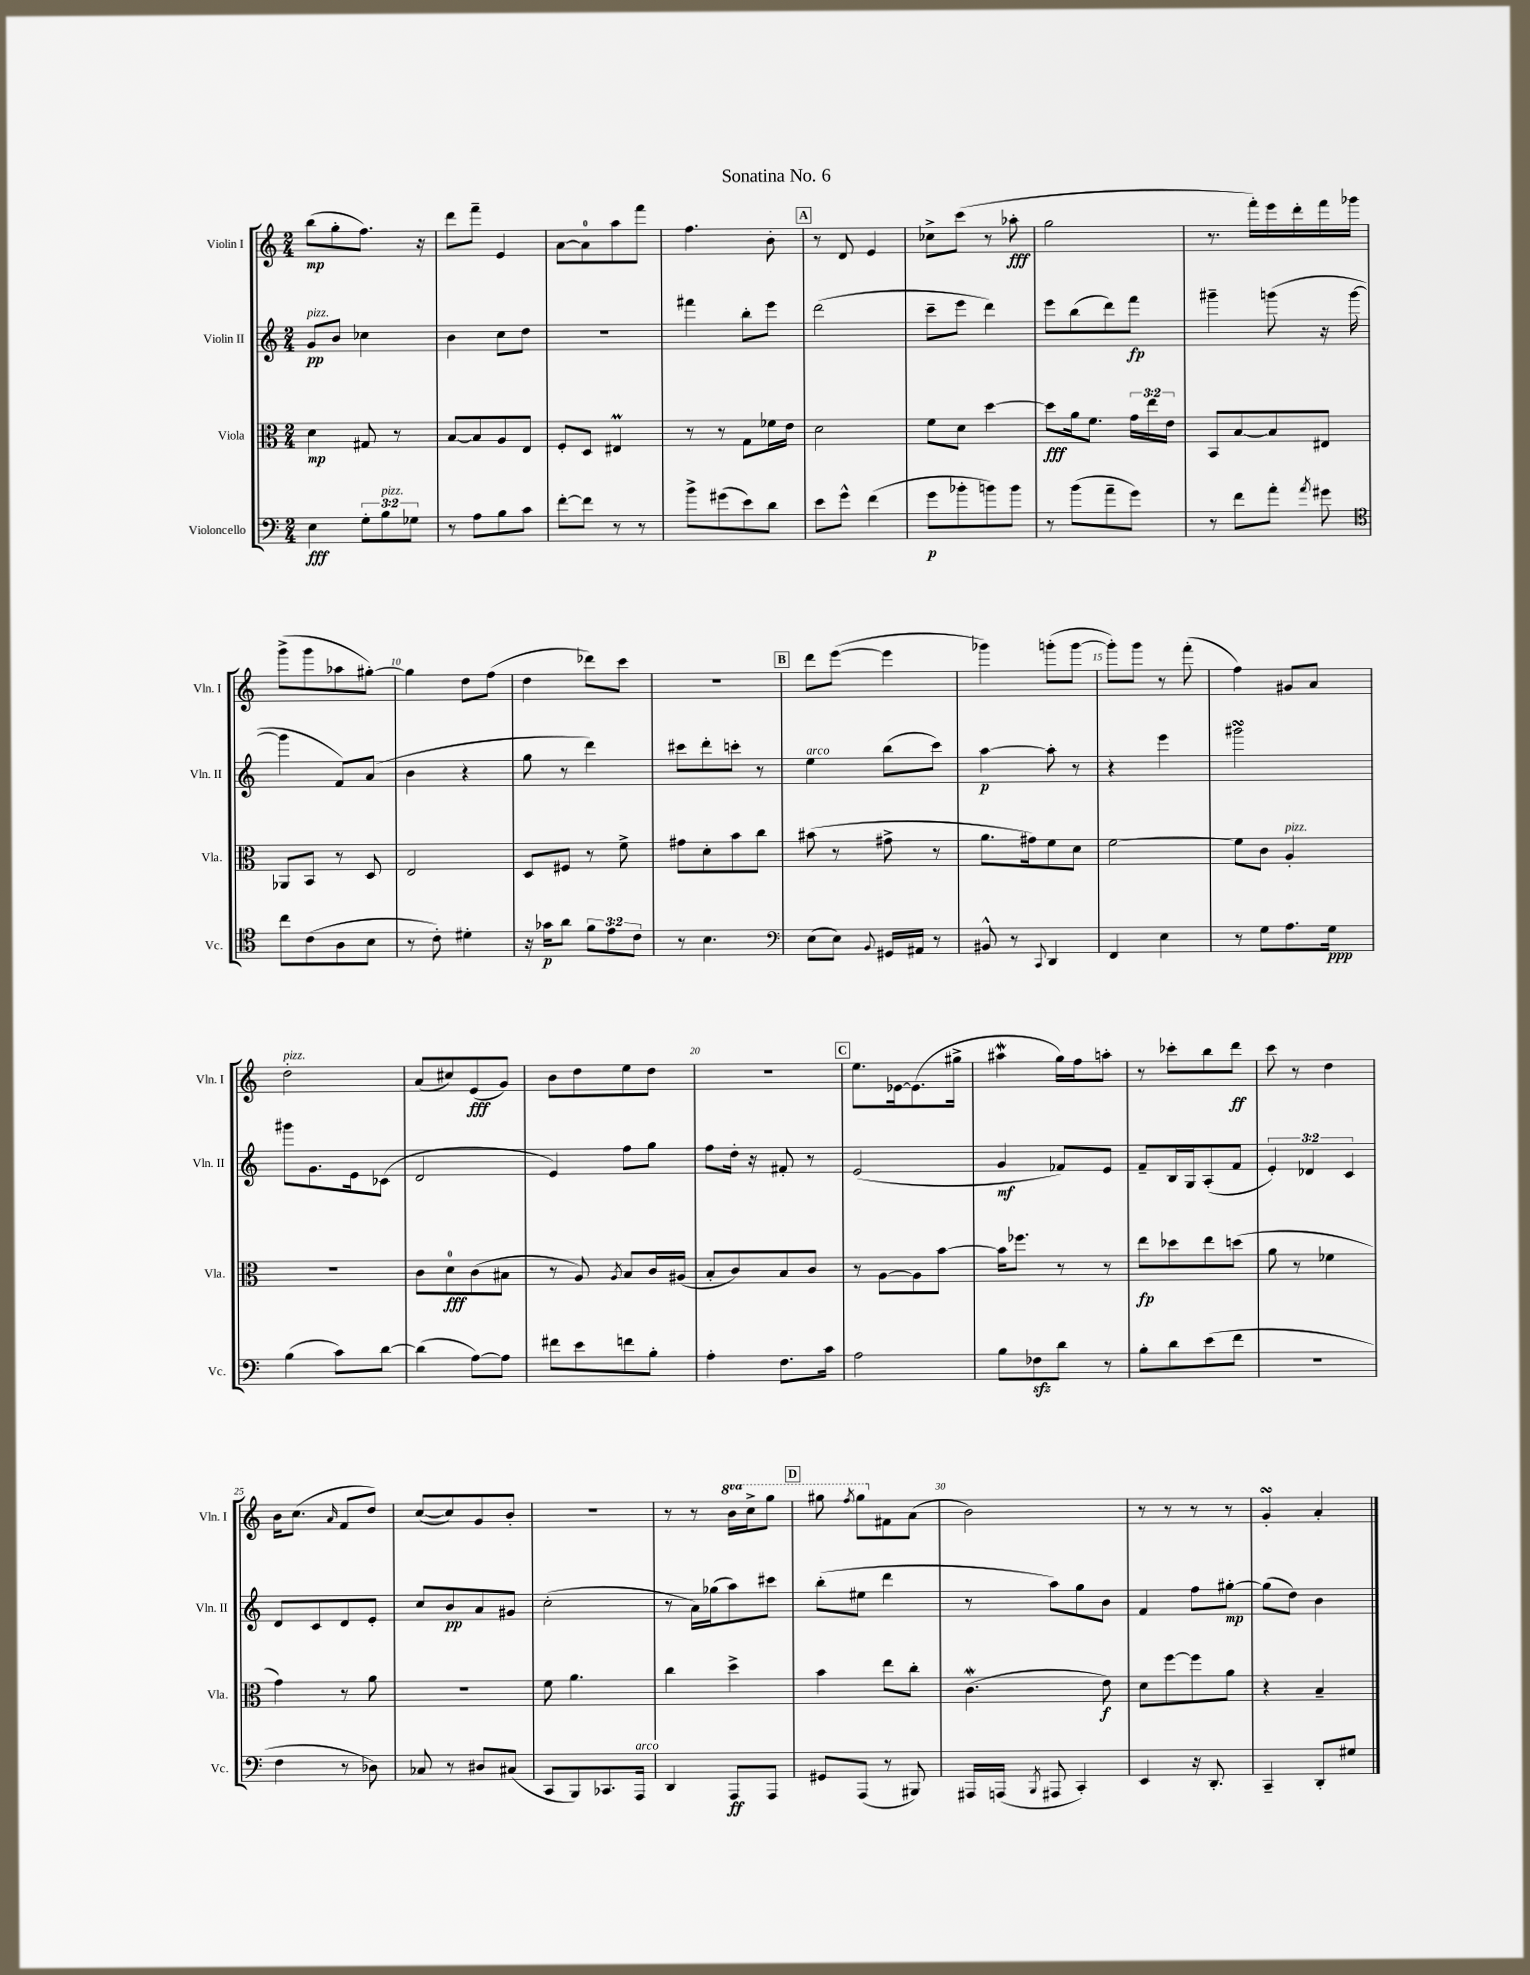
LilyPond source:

\header { title = "Sonatina No. 6" }
<<
\new StaffGroup <<
\new Staff = "s0" \with { instrumentName = "Violin I" shortInstrumentName = "Vln. I" } {
    \clef treble \key c \major \numericTimeSignature \time 2/4 \set Staff.ottavationMarkups = #ottavation-simple-ordinals
    \autoBeamOff b''8[\mp( g''8-. f''8.]) r16 |
    d'''8[ f'''8]-- e'4 |
    a'8[~ a'8-0 a''8 f'''8] |
    f''4. b'8-. |
    \mark \markup { \box "A" } r8 d'8 e'4 |
    ces''8[-> c'''8]( r8 aes''8-.\fff |
    g''2 |
    r8. f'''16[-.) e'''16 d'''16-. f'''16 ges'''16] |
    g'''8[->( g'''8 aes''8 gis''8]~-.) |
    gis''4 d''8[ f''8]( |
    d''4 des'''8[) c'''8] |
    r2 |
    \mark \markup { \box "B" } d'''8[ e'''8]~( e'''4 |
    ges'''4) g'''8[-.( g'''8]~ |
    g'''8[-.) g'''8] r8 f'''8-.( |
    f''4) gis'8[ a'8] |
    d''2-.^\markup { \italic "pizz." } |
    a'8[( cis''8) e'8\fff( g'8]) |
    b'8[ d''8 e''8 d''8] |
    r2 |
    \mark \markup { \box "C" } e''8.[ ees'16~ ees'8.( gis''16]-> |
    ais''4\mordent g''16[) f''16 a''8]-. |
    r8 ces'''8[-. b''8 d'''8]\ff |
    c'''8 r8 d''4 |
    b'16[ c''8.]( \grace { a'16 } f'8[ d''8]) |
    c''8[~( c''8) g'8 b'8]-. |
    R2 |
    r8 r8 \ottava #1 b''16[ c'''16-> g'''8] |
    \mark \markup { \box "D" } gis'''8 \acciaccatura { f'''8 } gis'''8[ \ottava #0 fis'8 a'8]( |
    b'2) |
    r8 r8 r8 r8 |
    g'4-.\turn a'4-. \bar "|." |
}
\new Staff = "s1" \with { instrumentName = "Violin II" shortInstrumentName = "Vln. II" } {
    \clef treble \key c \major \numericTimeSignature \time 2/4 \override Staff.TupletNumber.text = #tuplet-number::calc-fraction-text
    \autoBeamOff g'8[\pp^\markup { \italic "pizz." } b'8] ces''4 |
    b'4 c''8[ d''8] |
    R2 |
    fis'''4 b''8[-. e'''8] |
    \mark \markup { \box "A" } d'''2( |
    c'''8[-- e'''8] d'''4) |
    e'''8[ b''8( d'''8) f'''8]\fp |
    gis'''4-- g'''8( r16 g'''16~ |
    g'''4 f'8[) a'8]( |
    b'4 r4 |
    g''8 r8 d'''4) |
    cis'''8[ d'''8-. c'''8]-. r8 |
    \mark \markup { \box "B" } e''4^\markup { \italic "arco" } b''8[( c'''8]) |
    a''4~\p a''8-. r8 |
    r4 e'''4 |
    gis'''2\turn |
    gis'''8[ g'8. e'16 ces'8]( |
    d'2 |
    e'4) f''8[ g''8] |
    f''8[ d''16]-. r16 fis'8-. r8 |
    \mark \markup { \box "C" } e'2( |
    g'4\mf fes'8[) e'8] |
    f'8[-- b16 g16 a8-.( f'8] |
    \tuplet 3/2 { e'4-.) des'4 c'4 } |
    d'8[ c'8 d'8 e'8]-. |
    c''8[ b'8\pp a'8 gis'8] |
    c''2-.( |
    r8 a'16[) ges''16( a''8) cis'''8] |
    \mark \markup { \box "D" } b''8[-.( eis''8] d'''4 |
    r8 a''8[) g''8 b'8] |
    f'4 f''8[ gis''8]~-.\mp |
    gis''8[( d''8]) b'4 \bar "|." |
}
\new Staff = "s2" \with { instrumentName = "Viola" shortInstrumentName = "Vla." } {
    \clef alto \key c \major \numericTimeSignature \time 2/4 \override Staff.TupletNumber.text = #tuplet-number::calc-fraction-text
    \autoBeamOff d'4\mp gis8 r8 |
    b8[~ b8 a8 e8] |
    f8[-. d8] eis4\prall |
    r8 r8 g8[ fes'16 e'16] |
    \mark \markup { \box "A" } d'2 |
    f'8[ d'8] d''4~ |
    d''8[\fff a'16 f'8.] \tuplet 3/2 { g'16[ e''16 e'16] } |
    b,8[ b8~ b8 eis8] |
    aes,8[ b,8] r8 d8 |
    e2 |
    d8[ fis8] r8 f'8-> |
    gis'8[ d'8-. b'8 c''8] |
    \mark \markup { \box "B" } bis'8( r8 gis'8-> r8 |
    a'8.[ gis'16) f'8 d'8] |
    f'2~ |
    f'8[ c'8] a4-.^\markup { \italic "pizz." } |
    r2 |
    c'8[ d'8-0\fff c'8( bis8] |
    r8 a8) \acciaccatura { a8 } b8[ c'16 ais16]( |
    b8[-. c'8) b8 c'8] |
    \mark \markup { \box "C" } r8 a8[~ a8 b'8]~ |
    b'16[ fes''8.] r8 r8 |
    e''8[\fp des''8 e''8 d''8]( |
    a'8 r8 fes'4 |
    g'4) r8 a'8 |
    R2 |
    f'8 a'4. |
    c''4 d''4-> |
    \mark \markup { \box "D" } b'4 e''8[ c''8]-. |
    c'4.\mordent( e'8\f) |
    d'8[ f''8~ f''8 a'8] |
    r4 b4-- \bar "|." |
}
\new Staff = "s3" \with { instrumentName = "Violoncello" shortInstrumentName = "Vc." } {
    \clef bass \key c \major \numericTimeSignature \time 2/4 \override Staff.TupletNumber.text = #tuplet-number::calc-fraction-text
    \autoBeamOff e4\fff \tuplet 3/2 { g8[-. b8^\markup { \italic "pizz." } ges8] } |
    r8 a8[ b8 c'8] |
    f'8[~-. f'8] r8 r8 |
    b'8[-> gis'8( e'8) d'8] |
    \mark \markup { \box "A" } e'8[ g'8]-^ f'4( |
    g'8[\p bes'8-. b'8) b'8] |
    r8 b'8[( a'8-- g'8]) |
    r8 f'8[ a'8]-. \acciaccatura { a'8 } gis'8 |
    \clef tenor c''8[ c'8( a8 b8] |
    r8 c'8-.) dis'4-. |
    r16 ges'16[\p a'8] \tuplet 3/2 { f'8[ e'8 c'8] } |
    r8 b4. |
    \mark \markup { \box "B" } \clef bass e8[( e8]) \appoggiatura { b,8 } gis,16[ ais,16] r8 |
    bis,8-^ r8 \appoggiatura { c,8 } d,4 |
    f,4 e4 |
    r8 g8[ a8. g16]\ppp |
    b4( c'8[) d'8]~ |
    d'4( a8[~) a8] |
    fis'8[ e'8 f'8 b8]-. |
    a4-. f8.[ c'16] |
    \mark \markup { \box "C" } a2 |
    b8[ fes8\sfz d'8] r8 |
    b8[-. d'8 e'8( f'8] |
    R2 |
    f4 r8 des8) |
    ces8 r8 dis8[ cis8]( |
    c,8[ b,,8) ces,8. a,,16]^\markup { \italic "arco" } |
    d,4 a,,8[\ff a,,8] |
    \mark \markup { \box "D" } gis,8[ a,,8]( r8 bis,,8) |
    ais,,16[ a,,16]( \acciaccatura { b,,8 } ais,,8 c,4-.) |
    e,4 r16 d,8.-. |
    c,4-- d,8[-. gis8] \bar "|." |
}
>>
>>
\layout { \context { \Score \override BarNumber.break-visibility = ##(#f #t #t) barNumberVisibility = #(every-nth-bar-number-visible 5) } }
